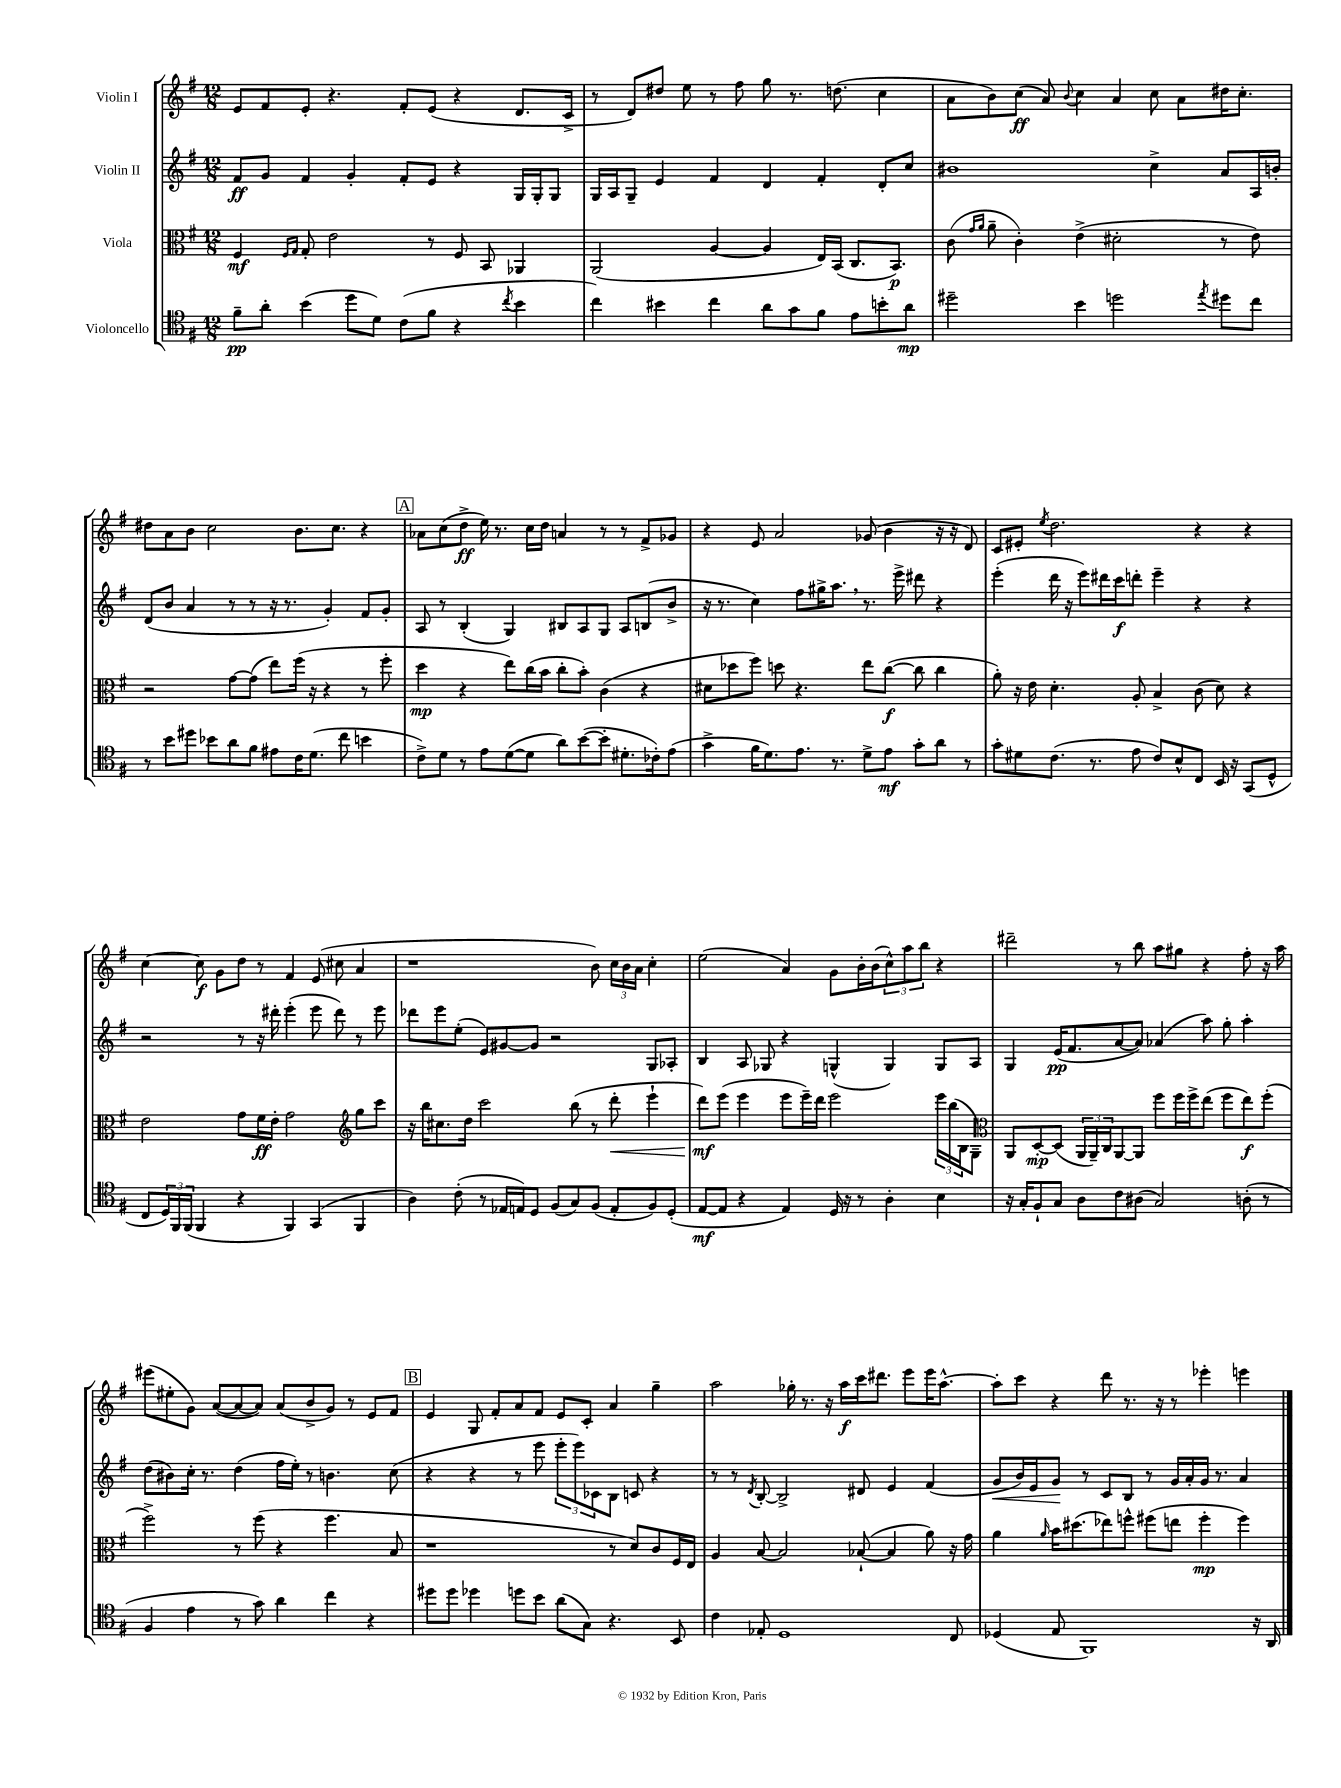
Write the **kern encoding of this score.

**kern	**kern	**kern	**kern
*staff4	*staff3	*staff2	*staff1
*clefC4	*clefC3	*clefG2	*clefG2
*k[f#]	*k[f#]	*k[f#]	*k[f#]
*M12/8	*M12/8	*M12/8	*M12/8
8f#~\L	4F#/	8f#/L	8e/L
8a'\J	.	8g/J	8f#/
.	16qqF#/LL	.	.
.	16qqG/JJ	.	.
(4b\	8G'/	4f#/	8e'/J
.	2e\	.	4.r
8dd\L	.	4g'/	.
8d\J)	.	.	.
(8c\L	.	8f#'/L	8f#'/L
8f#\J	8r	8e/J	(8e/J
4r	8F#/	4r	4r
.	8BB/	.	.
8qcc/	.	.	.
4b\	4AA-/	16G/LL	8.d/L
.	.	16G'/J	.
.	.	8G/J	.
.	.	.	16c^/Jk
=	=	=	=
4cc\)	(2AA/	16G/LL	8r
.	.	16A/J	.
.	.	8G~/J	8d/L)
4b#\	.	4e/	8dd#/J
.	.	.	8ee\
4cc\	[4A/	4f#/	8r
.	.	.	8ff#\
8a\L	4A/]	4d/	8gg\
8g\	.	.	8.r
8f#\J	16E/LL)	4f#'/	.
.	(16BB/JJ	.	(8.dd\
8e\L	8.C/L	.	.
8b'\	.	8d'/L	4cc\
.	8.BB/J)	.	.
8a\J	.	8cc/J	.
=	=	=	=
2dd#~\	(8c\	1b#	8a\L
.	16qqg/LL	.	.
.	16qqa/JJ	.	.
.	8a~\	.	8b\)
.	4c'\)	.	(8cc\J
.	.	.	8a/)
.	.	.	8qqb/
4b\	(4e^\	.	4cc\
2dd\	2d#'\	.	4a/
.	.	4cc^\	8cc\
.	.	.	8a\L
8qee/	.	.	.
8dd#\L	8r	8a/L	16dd#\K
.	.	.	8.cc'\J
8cc\J	8e\)	16A/L	.
.	.	16b'/JJ	.
=	=	=	=
8r	2r	(8d/L	8dd#\L
8b\L	.	8b/J	8a\
8dd#\J	.	4a/	8b\J
8b-\L	.	.	2cc\
8a\	[8g\L	8r	.
8f#\J	(8g\]J	8r	.
8e#\L	8ee\L)	16r	.
.	.	8.r	.
16c\K	(16ff#\Jk	.	8.b\L
(8.d\J	16r	.	.
.	4r	4g'/)	.
.	.	.	8.cc\J
8cc\	.	.	.
4b\	8r	8f#/L	4r
.	8ff#'\	8g'/J	.
=	=	=	=
8c^\L)	4dd\	8A/	8a-\L
8d\J	.	8r	(8cc\
8r	4r	(4B'/	8dd^\J
8e\L	.	.	16ee\)
.	.	.	8.r
([8d\	8ee\L)	4G/)	.
8d\]J	(16cc\L	.	16cc\LL
.	16b\JJ	.	16dd\JJ
8a\L)	8cc'\L	8B#/L	4a/
([8b\	8b'\J)	8A/	.
8b'\]J	(4c\	8G/J	8r
8.d#'\L	.	8A/L	8r
.	4r	(8B/	8f#^/L
16c-'\k)	.	.	.
(8e\J	.	8b^/J	8g-/J
=	=	=	=
4g^\	8d#\L	16r	4r
.	.	8.r	.
.	8dd-\	.	.
16f#\LK	8ff#\J)	4cc\)	8e/
8.d\)	.	.	.
.	8dd\	.	2a/
8.e\J	4.r	8ff#\L	.
.	.	16gg#^\K	.
8.r	.	8.aa\J	.
8d^\L	8ee\L	8.r	(8g-/
8e\J	([8cc\J	.	4b\
.	.	16eee^\	.
8g'\L	8cc\]	8ddd#\	.
8a\J	4cc\	4r	16r
.	.	.	16r
8r	.	.	8d/)
=	=	=	=
8g'\L	8a'\)	(4eee'\	8c/L
8d#\	16r	.	8e#'/J
.	16e\	.	.
.	.	.	8qee/
(8.c\J	4.d'\	16ddd\	2.dd\
.	.	16r	.
.	.	8eee\L)	.
8.r	.	.	.
.	.	16ddd#\L	.
.	.	16ccc\J	.
8e\	8A'/	8ddd'\J	.
8c/L)	4B^/	4eee~\	.
8B^^/	.	.	.
8C/J	(8c\	4r	4r
16BB/	8d\)	.	.
16r	.	.	.
(8GG/L	4r	4r	4r
8D^^/J	.	.	.
=	=	=	=
8C/L	2e\	2r	[4cc\
24D/L)	.	.	.
24FF#/	.	.	.
(24FF#/JJ	.	.	.
4FF#/	.	.	8cc\]
.	.	.	8g\L
4r	8g\L	8r	8dd\J
.	16f#\L	16r	8r
.	16e'\JJ	16ddd#'\	.
4FF#/)	2g\	(4eee'\	4f#/
(4GG/	.	8eee\	(8e/
.	.	8ddd#\)	8cc#\
*	*clefG2	*	*
4FF#/	8gg\L	8r	4a/
.	8ccc\J	8eee\	.
=	=	=	=
4A\)	16r	8ddd-\L	1r
.	16bb\LK	.	.
.	8.cc#\	8eee\	.
(8c'\	.	(8ee'\J	.
.	16dd\Jk	.	.
8r	2ccc\	8e/L)	.
16E-/LL	.	[8g#/	.
16E/J)	.	.	.
8D/J	.	8g#/]J	.
(8F#/L	.	2r	.
8G/)	(8bb\	.	.
(8F#/J	8r	.	8b\)
8E'/L	8ddd'\	.	24cc\LL
.	.	.	24b\
.	.	.	24a\JJ
8F#/)	4eee`\	8G/L	4cc'\
(8D'/J	.	8A-'/J	.
=	=	=	=
[8E/L	8ddd\L)	4B/	(2ee\
8E/]J	(8eee\J	.	.
4r	4eee\	8A/	.
.	.	8G-/	.
4E/)	8eee\L	4r	4a/)
.	16eee~\L)	.	.
.	16ddd\JJ	.	.
16D/	2eee\	(4G^^/	8g\L
16r	.	.	.
8r	.	.	16b'\L
.	.	.	(16b\J
4A'\	.	4G/)	12cc^^\)
.	.	.	12aa\
.	.	.	12bb\J
4B\	24eee\LL	8G/L	4r
.	(24bb\	.	.
.	24B\J	.	.
.	8G~\J)	8A/J	.
=	=	=	=
*	*clefC3	*	*
16r	8AA/L	4G/	2ddd#~\
16G'/LK	.	.	.
8F#`/	[8D'/	.	.
8G/J	(8D/]J	(16e/LK	.
.	.	8.f#/	.
8A\L	24AA/LL	.	.
.	24AA~/)	.	.
.	24C/J	.	.
8c\	[8AA/	[8a/	8r
(8A#\J	8AA/]J	8a/]J)	8bb\
2G/)	8ff#\L	(4a-/	8aa\L
.	16ff#\L	.	8gg#\J
.	16ff#^\J	.	.
.	(8ee\J	8aa\)	4r
.	8ff#\L	8gg'\	.
(8A'\	8ee\)	4aa'\	8ff#'\
8r	(8ff#'\J	.	16r
.	.	.	16aa\
=	=	=	=
4F#/	2ff#^\)	(8dd\L	(8eee#\L
.	.	8b#\)	8ee#'\
4e\	.	16cc'\Jk	8g\J)
.	.	8.r	.
.	.	.	([8a/L
8r	8r	(4dd\	8a/_
8g\)	(8ff#\	.	8a/]J)
4a\	4r	16ff#\LL	(8a/L
.	.	16ee'\JJ)	.
.	.	8r	8b^/
4cc\	4.ff#\	4.b\	8g/J)
.	.	.	8r
4r	.	.	8e/L
.	8B/	(8cc\	8f#/J
=	=	=	=
8dd#\L	1r	4r	4e/
8dd#\J	.	.	.
4dd-\	.	4r	8G/
.	.	.	8f#'/L
8dd\L	.	8r	8a/
8b\J	.	8eee\	8f#/J
(8a\L	.	12eee'\L	8e/L
.	.	12eee\)	.
8G\J)	.	.	8c'/J
.	.	12c-\	.
4.r	8r	8B\J	4a/
.	8d/L)	8c/	.
.	8c/	4r	4gg~\
8BB/	16F#/L	.	.
.	16E/JJ	.	.
=	=	=	=
4c\	4A/	8r	2aa\
.	.	8r	.
.	.	8qd/	.
8E-'/	[8B/	[8B'/	.
1D	2B/]	2B^/]	.
.	.	.	16gg-'\
.	.	.	8.r
.	.	.	16r
.	.	.	16aa\LL
.	([8B-`/	8d#/	16ccc\J
.	.	.	8.ddd#\J
.	4B-/]	4e/	.
.	.	.	8eee\L
.	8a\)	(4f#/	16eee\K
.	.	.	[8.aa^^\J
8C/	16r	.	.
.	16g\	.	.
=	=	=	=
(4D-/	4a\	8g/L	8aa'\]L
.	.	16b/L)	8ccc\J
.	.	16e/J	.
.	16qqa/	.	.
8E/	16b\LK	8g/J	4r
.	(8.dd#\	.	.
1FF#)	.	8r	.
.	8ee-\)	8c/L	8ddd\
.	8ff^^\J	8B/J	8.r
.	(8ff#\L	8r	.
.	.	.	16r
.	8ee\J	16g/LL	8r
.	.	16a'/	.
.	4ff#'\	16g/JJ	4eee-'\
.	.	8.r	.
.	4ff#\)	4a/	4eee\
16r	.	.	.
16AA/	.	.	.
==	==	==	==
*-	*-	*-	*-
